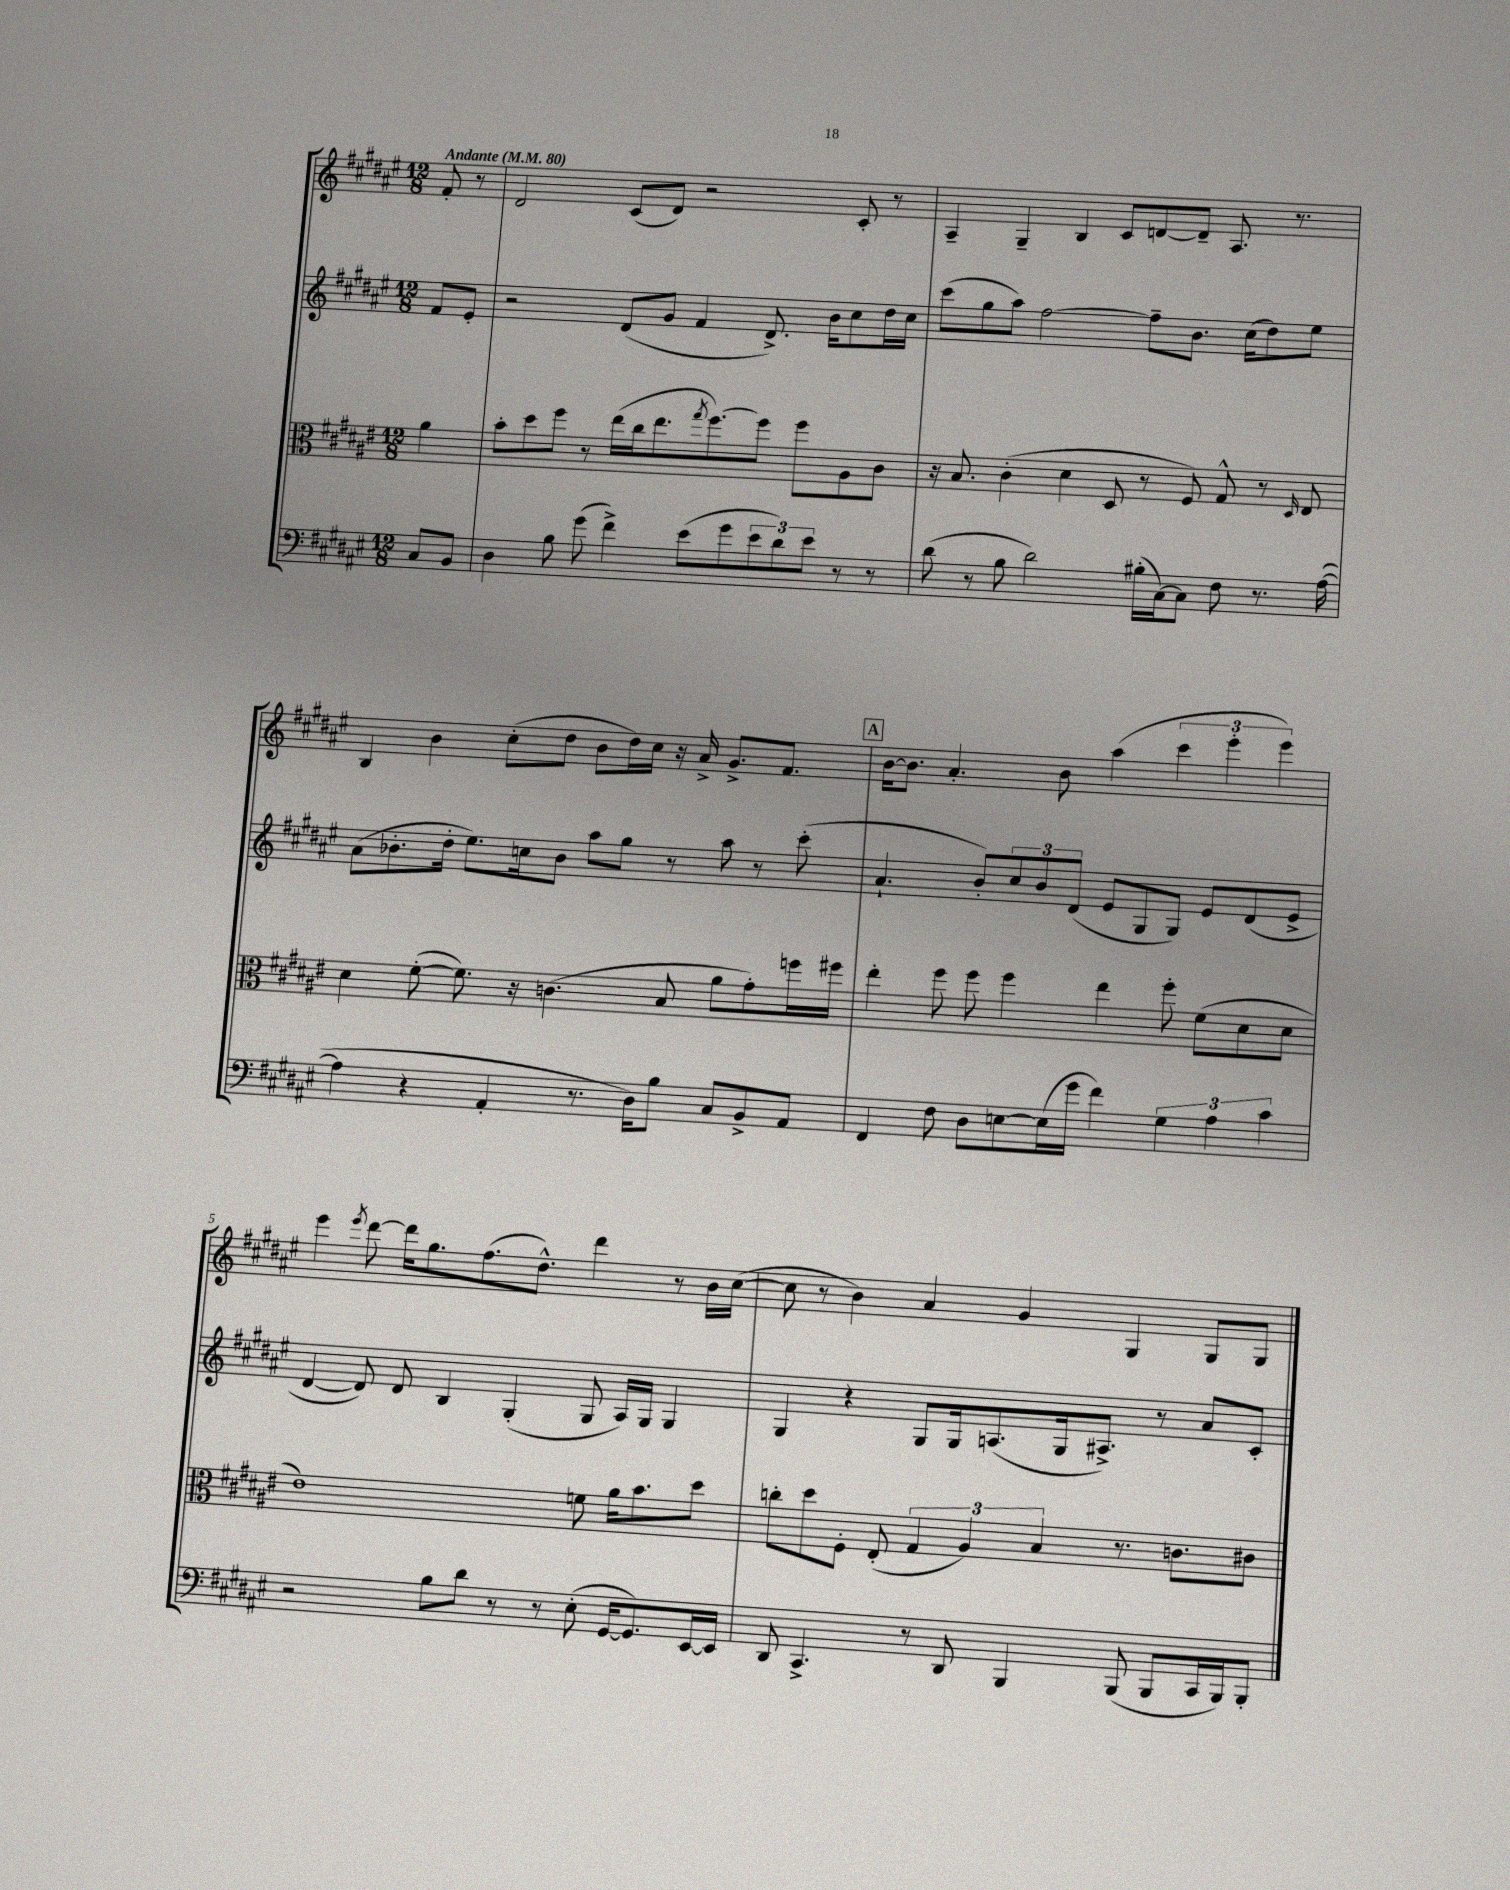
<<
\new StaffGroup <<
\new Staff = "s0" {
    \clef treble \key fis \major \numericTimeSignature \time 12/8 \partial 4 \tempo "Andante" 4 = 80
    fis'8-. r8 |
    dis'2 cis'8( dis'8) r2 cis'8-. r8 |
    ais4-- gis4-- b4 cis'8 d'8~ d'8-- ais8. r8. |
    b4 b'4 cis''8-.( dis''8 b'8 dis''16) cis''16 r16 ais'16-> gis'8.-> fis'8. |
    \mark \markup { \box "A" } b'16~ b'8. ais'4.-. b'8 ais''4( \tuplet 3/2 { cis'''4 eis'''4-. eis'''4) } |
    eis'''4 \acciaccatura { eis'''8 } dis'''8~ dis'''16 gis''8. fis''8.( dis''8.-^) dis'''4 r8 b'16 cis''16~( |
    cis''8 r8 b'4) ais'4 gis'4 gis4 gis8 gis8 \bar "|." |
}
\new Staff = "s1" {
    \clef treble \key fis \major \numericTimeSignature \time 12/8 \partial 4
    fis'8 eis'8-. |
    r2 dis'8( gis'8 fis'4 dis'8.->) b'16 cis''8 dis''16 cis''16 |
    cis'''8( gis''8 ais''8) fis''2~ fis''8-- b'8. cis''16( dis''8) eis''8 |
    ais'8( bes'8.-. dis''16-. eis''8.) c''16 bes'8 ais''8 gis''8 r8 ais''8 r8 cis'''8-.( |
    \mark \markup { \box "A" } ais'4.-! b'8-.) \tuplet 3/2 { cis''8 b'8 dis'8( } eis'8 gis8 gis8) eis'8 dis'8( eis'8-> |
    dis'4~ dis'8) dis'8 b4 gis4-.( gis8 ais16) gis16 gis4 |
    gis4 r4 gis8 gis16 a8.( gis16 ais8.->) r8 ais'8 cis'8-. \bar "|." |
}
\new Staff = "s2" {
    \clef alto \key fis \major \numericTimeSignature \time 12/8 \partial 4
    ais'4 |
    b'8-. dis''8 fis''8 r8 eis''16( cis''16 eis''8. \acciaccatura { gis''8 } fis''8.~) fis''8 fis''8 ais8 cis'8 |
    r16 b8. cis'4-.( dis'4 dis8 r8 fis8) gis8-^ r8 \grace { dis16 } eis8 |
    dis'4 fis'8~-.( fis'8.) r16 c'4.( b8 ais'8 gis'8-.) f''16 fis''16 |
    \mark \markup { \box "A" } eis''4-. fis''8 fis''8 fis''4 eis''4 fis''8-. fis'8( dis'8 dis'8 |
    eis'1) f'8 ais'16 b'8. dis''8 |
    c''8-. dis''8 fis8-. eis8-.( \tuplet 3/2 { gis4 ais4) b4 } r8. c'8. cis'8 \bar "|." |
}
\new Staff = "s3" {
    \clef bass \key fis \major \numericTimeSignature \time 12/8 \partial 4
    cis8 b,8 |
    dis4 b8 gis'8( fis'4->) eis'8( gis'8 \tuplet 3/2 { eis'8 dis'8) eis'8 } r8 r8 |
    dis'8( r8 b8 dis'2) bis16-.( cis16~) cis8 fis8 r8. ais16~( |
    ais4 r4 ais,4-. r8. dis16) b8 cis8 b,8-> ais,8 |
    \mark \markup { \box "A" } fis,4 fis8 dis8 e8~ e16( gis'16 fis'4) \tuplet 3/2 { gis4 ais4 cis'4 } |
    r2 b8 dis'8 r8 r8 eis8-.( gis,16~ gis,8.) eis,16~ eis,16 |
    dis,8 cis,4.-> r8 dis,8 b,,4 b,,8( b,,8 cis,16 b,,16) b,,8-. \bar "|." |
}
>>
>>
\layout { \context { \Score \override BarNumber.break-visibility = ##(#f #t #t) barNumberVisibility = #(every-nth-bar-number-visible 5) } }
